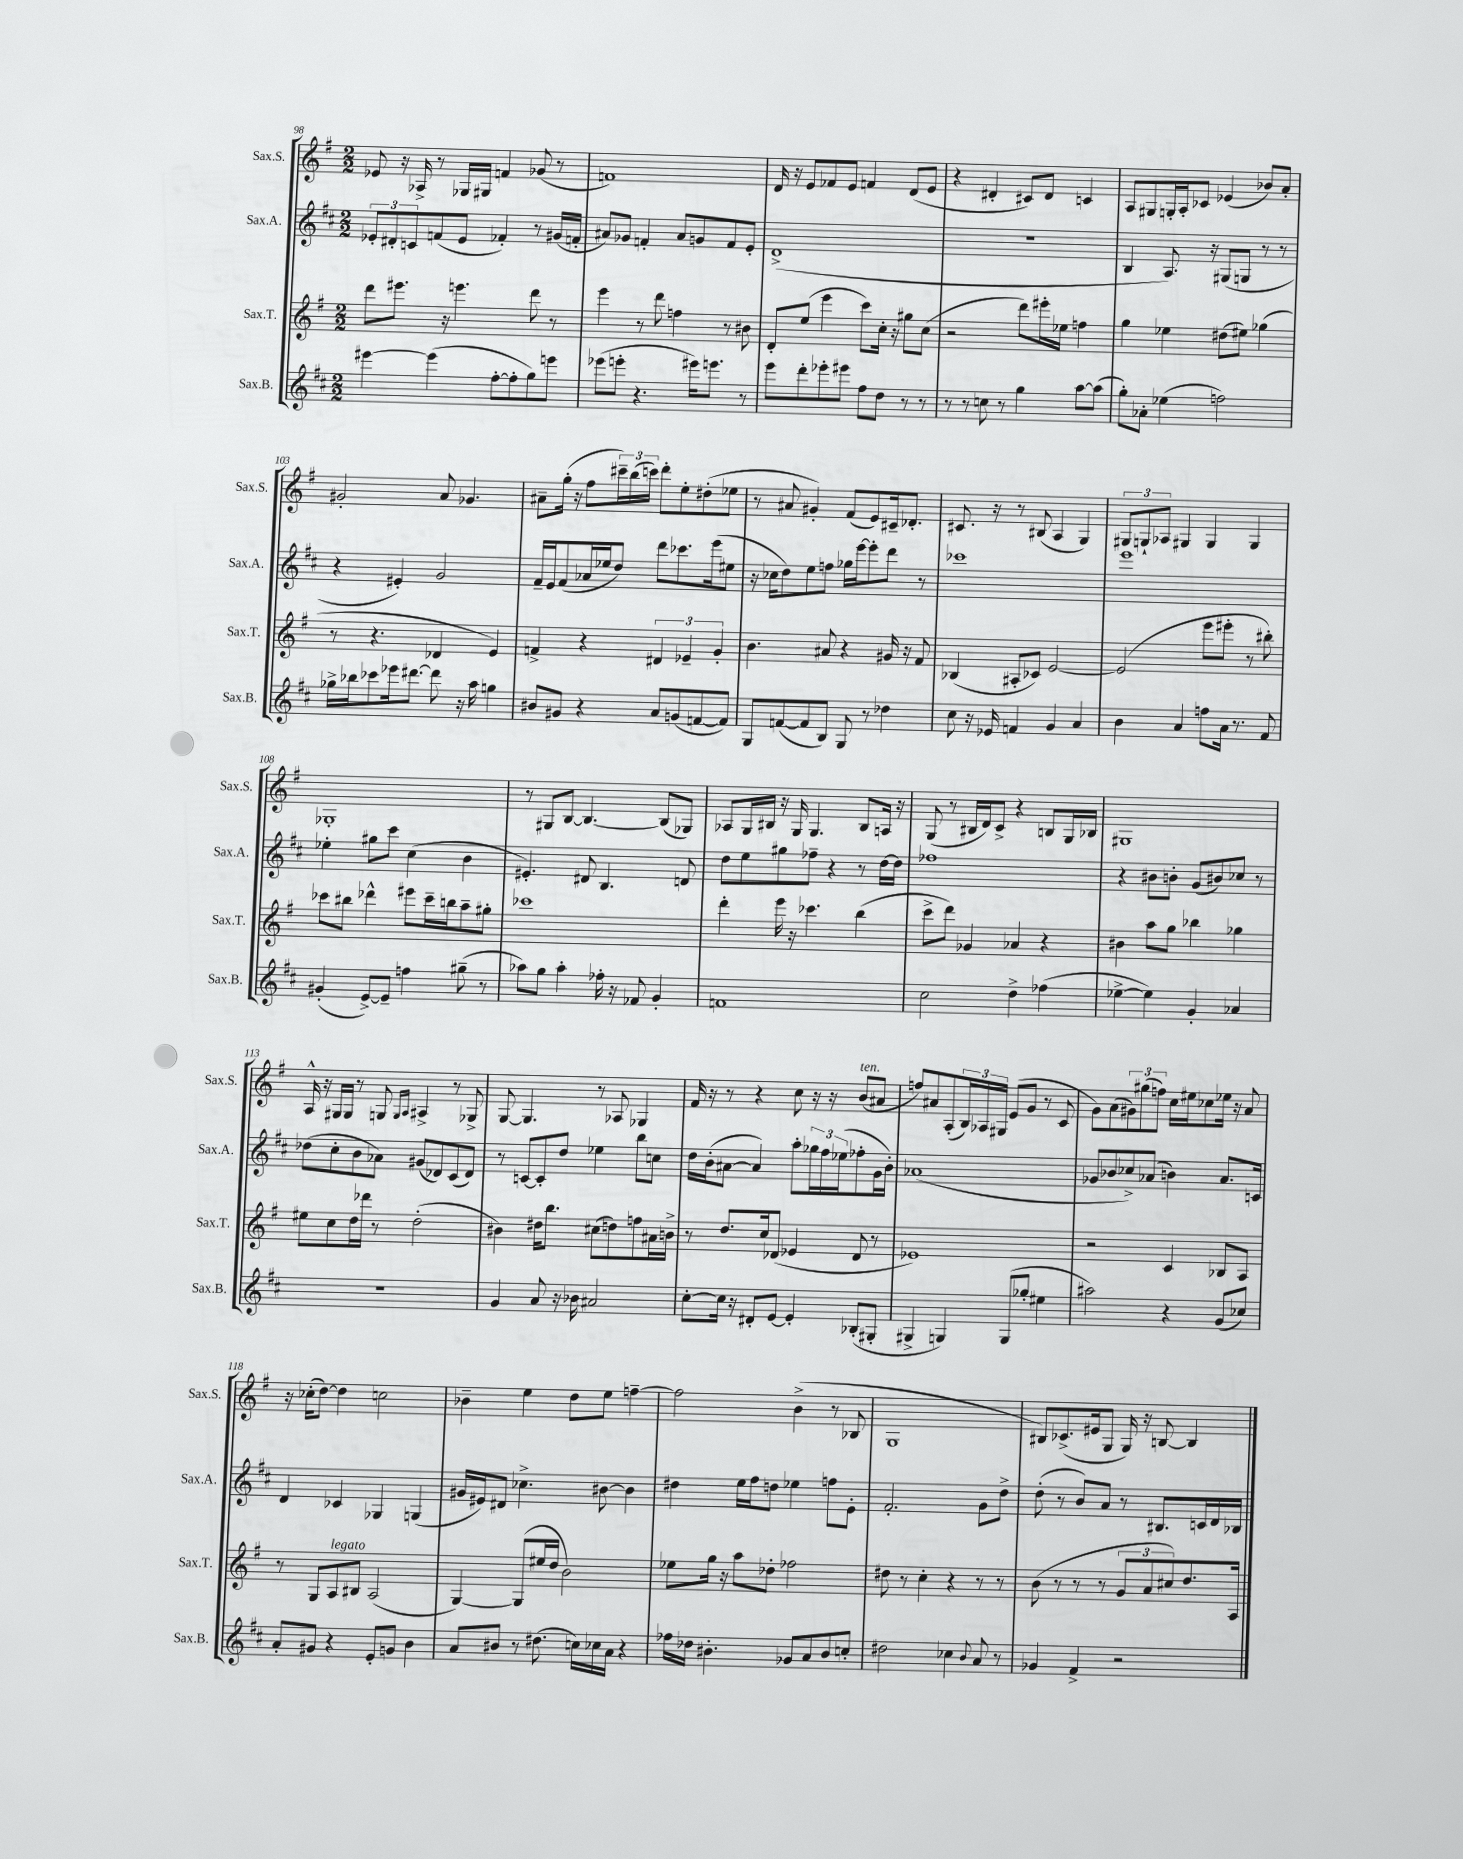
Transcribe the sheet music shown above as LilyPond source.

<<
\new StaffGroup <<
\new Staff = "s0" \with { instrumentName = "Sax.S." shortInstrumentName = "Sax.S." } {
    \clef treble \key g \major \numericTimeSignature \time 2/2
    ees'8 r16 aes16-> r8 ges16 gis16 f'4 ges'8( r8 |
    f'1) |
    d'16 r16 e'8 fes'8 e'8 f'4 d'8( e'8 |
    r4 dis'4-. cis'8) dis'8 c'4 |
    a8 gis8 g16-. a16-. ces'8 ees'4( bes'8) a'8-. |
    gis'2-. a'8 ges'4. |
    ais'8-- g''16-.( r16 fis''8 \tuplet 3/2 { cis'''16--) b''16( c'''16) } d'''8-. e''8-. dis''8-.( ees''8 |
    r8 ais'8 gis'4-.) fis'8( e'8) cis'16-- des'8.-. |
    cis'8. r16 r8 bis8( a4 g4) |
    \tuplet 3/2 { gis8 g8-! aes8 } gis4 gis4 gis4 |
    ges1-. |
    r8 gis8 b8~ b4.~ b8( ges8) |
    aes8 g16 bis16 r16 g16 g4. bis8 a16 r16 |
    g8( r8 bis16 d'16) c'8-> r4 b8 g16 bes16 |
    gis1 |
    a16-^ r16 gis16 gis16 r8 g8 \grace { g16 a16 } ais4-> r8 ges8-> |
    g8~ g4. r8 aes8 ges4 |
    fis'16 r16 r8 r4 c''8 r16 r16 b'8^\markup { \italic "ten." }( ais'8 |
    f''8) ais'8 a8-.( \tuplet 3/2 { b16) aes16 gis16 } e'8( g'8 r8 c'8 |
    g'8) a'8( \tuplet 3/2 { gis'8) gis''8( f''8) } c''16 eis''16 ces''8 ees''16 r16 a'8 |
    r16 ces''16-.( d''8~) d''4 c''2 |
    bes'4-- e''4 d''8 e''8 f''4~-- |
    f''2 b'4->( r8 bes8 |
    g1 |
    bis8) ces'8.->( eis'16 g8 g16) r16 b8~ b4 \bar "|." |
}
\new Staff = "s1" \with { instrumentName = "Sax.A." shortInstrumentName = "Sax.A." } {
    \clef treble \key d \major \numericTimeSignature \time 2/2
    \tuplet 3/2 { ees'8-. dis'8-. c'8 } f'8( ees'8 fes'4-.) r8 gis'16( f'16-. |
    ais'8) ges'8 f'4-. ais'8 g'8 f'8 e'8-. |
    d'1->( |
    R1 |
    b4 a8.) r16 gis8( g8 r8 r8 |
    r4 eis'4-.) g'2 |
    fis'16-- e'16 fis'8( aes'16 ees''16 d''8) d'''8 ces'''8. e'''16( eis''8 |
    r16 ces''16 d''8) e''8 f''8 ges''16 e'''16~ e'''8-. d'''8 r8 |
    ces'''1 |
    e'''1 |
    ees''4-. gis''8 cis'''8 cis''4( b'4 |
    eis'4.-.) dis'8 b4. d'8 |
    d''8 e''8 gis''8 fes''8-- r4 r8 d''16~ d''16 |
    fes''1 |
    r4 bis'8 b'8-. g'8( bis'8) ces''8 r8 |
    des''8( cis''8-. b'8 aes'8) gis'8( des'8) cis'8( des'8) |
    r8 c'8~ c'8-. d''8 ees''4 b''8 c''8 |
    d''16 b'16-.( ais'8~ ais'4) a''8-. \tuplet 3/2 { ges''16 fis''16 ees''16( } fes''8-. g'16 b'16-.) |
    aes'1( |
    ges'8 bes'8 ces''8->) aes'8( b'4) aes'8. c'16 |
    d'4 ces'4 ges4 g4( |
    gis'16 eis'16) dis'8 ces''4.-> bis'8~ bis'4 |
    dis''4 e''16 fis''16 d''8 ees''4 f''8 e'8-. |
    fis'2.-. g'8 d''8-> |
    d''8-.( r8 b'8) a'8 r8 bis8. c'16 d'16 bes16 \bar "|." |
}
\new Staff = "s2" \with { instrumentName = "Sax.T." shortInstrumentName = "Sax.T." } {
    \clef treble \key g \major \numericTimeSignature \time 2/2
    d'''8 eis'''8. r16 e'''4. d'''8 r8 |
    e'''4 r8 d'''8 f''4 r8 bis'8 |
    d'8-. e''8( e'''4 c'''8) c''16-. r16 gis''8 c''8( |
    r2 d'''8) eis'''16-. ees''16 f''4 |
    g''4 ees''4 dis''8( eis''8) ges''4( |
    r8 r4. des'4 e'4) |
    f'4-> r4 \tuplet 3/2 { dis'4 ees'4-- g'4-. } |
    b'4. ais'8 r4 gis'16 r16 fis'8 |
    bes4( ais8-. ces'8) e'2~ |
    e'2( e'''8 eis'''8-. r8 bis''8-.) |
    ces'''8 bis''8 des'''4-^ eis'''8 ces'''16-- b''16 a''8-- gis''8-. |
    ces'''1 |
    d'''4-. e'''16 r16 ces'''4. b''4( |
    c'''8-> d'''8) ges'4 aes'4 r4 |
    bis'4 a''8 g''8 bes''4 ges''4 |
    eis''8 c''8 d''16 des'''16 r8 d''2-.( |
    bis'4) dis''16 b''8. cis''8( d''8) f''8 ais'16 b'16-> |
    r8 d''8. c''16 des'8( ees'4 des'8 r8 |
    ees'1) |
    r2 c'4 bes8 a8 |
    r8 g8 a8^\markup { \italic "legato" } bis8 a2( |
    g4~) g8( eis''16 d''16 b'2) |
    ees''8 g''16 r16 a''8 des''8-. fes''2 |
    dis''8 r8 c''4-. r4 r8 r8 |
    b'8( r8 r8 r8 \tuplet 3/2 { g'8 a'8 cis''8) } d''8. a16 \bar "|." |
}
\new Staff = "s3" \with { instrumentName = "Sax.B." shortInstrumentName = "Sax.B." } {
    \clef treble \key d \major \numericTimeSignature \time 2/2
    eis'''4~ eis'''4( fis''8~-. fis''8-. g''8) e'''8 |
    ees'''8( e'''8-. r4. eis'''16) e'''8. r8 |
    e'''8 d'''8-. ees'''8-. eis'''8 fis''8 d''8 r8 r8 |
    r8 r8 c''8 r8 g''4 a''8~ a''8( |
    g''8-.) aes'8-. ees''4( f''2) |
    ges''16-> bes''16 ces'''8 ees'''16 dis'''8.~ dis'''8 r16 a''16 g''4 |
    bis'8 gis'8 r4 a'8 g'8( f'8~ f'8) |
    g8 f'8~( f'8 b8) g8 r8 des''4 |
    cis''8 r16 ees'16 f'4 g'4 a'4 |
    b'4 a'4 f''8 a'16 r8. fis'8 |
    gis'4-.( e'8~->) e'8-- f''4 gis''8--( r8 |
    aes''8) g''8 aes''4-. fes''16-. r16 fes'8 g'4-. |
    f'1 |
    cis''2 d''4-> fes''4( |
    ees''4~-> ees''4) g'4-. aes'4 |
    r1 |
    g'4 a'8 r16 bes'16 ais'2 |
    cis''8~-. cis''16 r16 dis'8-. e'8~ e'4-. bes8-.( gis8-. |
    gis4-> g4) g8( ges''8-. eis''4 |
    ais''2) r4 g'8( ces''8) |
    a'8-. gis'8 r4 e'8-. g'8 b'4 |
    a'8 bis'8 r8 dis''8.( c''16) ces''16 a'16 r4 |
    fes''16 des''16 bis'4.-. ges'8 a'8 bis'8 c''8-. |
    dis''2 ces''4 \appoggiatura { b'8 } a'8 r8 |
    ges'4 fis'4-> r2 \bar "|." |
}
>>
>>
\layout { \context { \Score currentBarNumber = #98 } }
